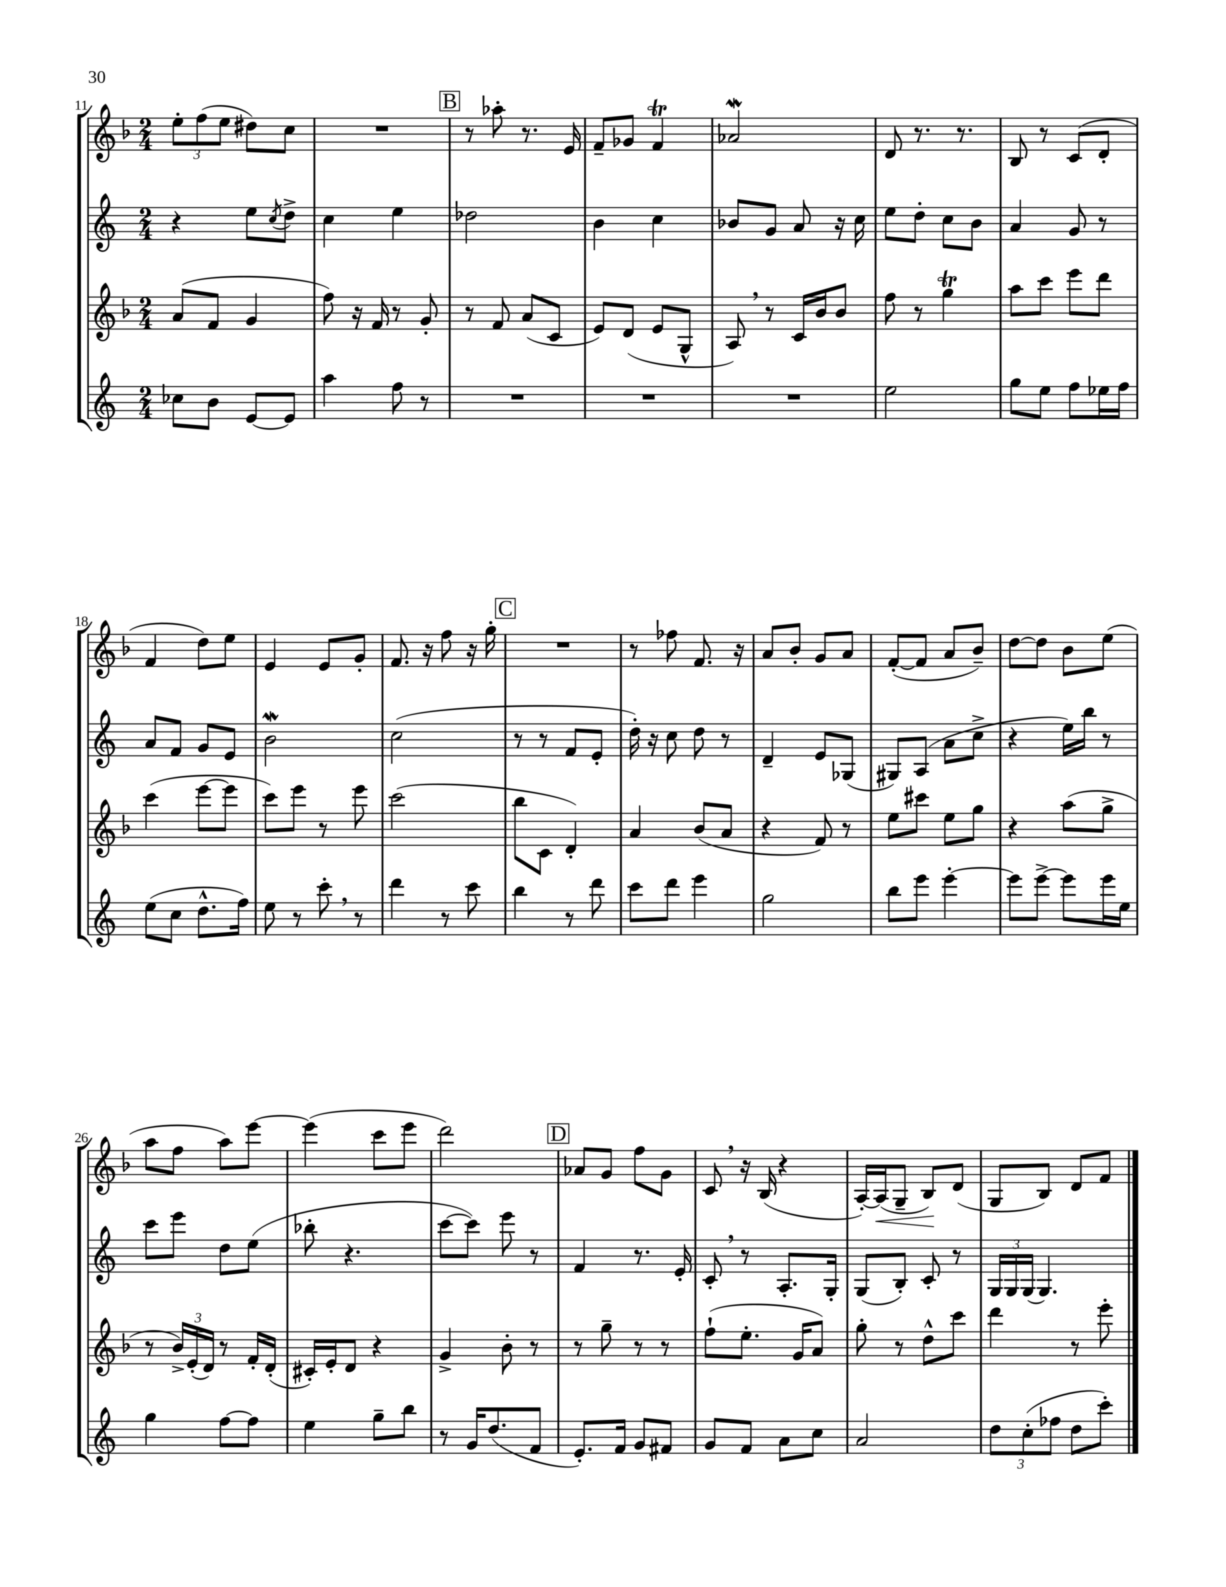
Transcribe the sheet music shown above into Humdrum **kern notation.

**kern	**kern	**kern	**kern
*staff4	*staff3	*staff2	*staff1
*clefG2	*clefG2	*clefG2	*clefG2
*k[]	*k[b-]	*k[]	*k[b-]
*M2/4	*M2/4	*M2/4	*M2/4
8cc-\L	(8a/L	4r	12ee'\L
.	.	.	(12ff\
8b\J	8f/J	.	.
.	.	.	12ee\J
[8e/L	4g/	8ee\L	8dd#\L)
.	.	8qcc/	.
8e/]J	.	8dd^\J	8cc\J
=	=	=	=
4aa\	8ff\)	4cc\	2r
.	16r	.	.
.	16f/	.	.
8ff\	8r	4ee\	.
8r	8g'/	.	.
=	=	=	=
2r	8r	2dd-\	8r
.	8f/	.	8aa-'\
.	(8a/L	.	8.r
.	8c/J	.	.
.	.	.	16e/
=	=	=	=
2r	8e/L)	4b\	8f~/L
.	(8d/J	.	8g-/J
.	8e/L	4cc\	4f/
.	8G^^/J	.	.
=	=	=	=
2r	8A/)	8b-/L	2a-/
.	8r	8g/J	.
.	16c/LL	8a/	.
.	16b-/J	.	.
.	8b-/J	16r	.
.	.	16cc\	.
=	=	=	=
2ee\	8ff\	8ee\L	8d/
.	8r	8dd'\J	8.r
.	4gg\	8cc\L	.
.	.	.	8.r
.	.	8b\J	.
=	=	=	=
8gg\L	8aa\L	4a/	8B-/
8ee\J	8ccc\J	.	8r
8ff\L	8eee\L	8g/	(8c/L
16ee-\L	8ddd\J	8r	8d'/J
16ff\JJ	.	.	.
=	=	=	=
(8ee\L	(4ccc\	8a/L	4f/
8cc\J	.	8f/J	.
8.dd^^\L	[8eee\L	8g/L	8dd\L)
.	8eee\]J	8e/J	8ee\J
16ff\Jk)	.	.	.
=	=	=	=
8ee\	8ccc\L)	2b\	4e/
8r	8eee\J	.	.
8ccc'\	8r	.	8e/L
8r	8eee\	.	8g'/J
=	=	=	=
4ddd\	(2ccc\	(2cc\	8.f/
.	.	.	16r
8r	.	.	8ff\
8ccc\	.	.	16r
.	.	.	16gg'\
=	=	=	=
4bb\	8bb-\L	8r	2r
.	8c\J	8r	.
8r	4d'/)	8f/L	.
8ddd\	.	8e'/J	.
=	=	=	=
8ccc\L	4a/	16dd'\)	8r
.	.	16r	.
8ddd\J	.	8cc\	8ff-\
4eee\	(8b-/L	8dd\	8.f/
.	8a/J	8r	.
.	.	.	16r
=	=	=	=
2gg\	4r	4d~/	8a/L
.	.	.	8b-'/J
.	8f/)	8e/L	8g/L
.	8r	(8G-/J	8a/J
=	=	=	=
8bb\L	8ee\L	8G#/L)	([8f'/L
8eee\J	8ccc#\J	(8A/J	8f/]J
[4eee'\	8ee\L	8a\L	8a/L
.	8gg\J	8cc^\J	8b-~/J)
=	=	=	=
8eee\]L	4r	4r	[8dd\L
[8eee^\J	.	.	8dd\]J
8eee\]L	(8aa\L	16ee\LL)	8b-\L
.	.	16bb\JJ	.
16eee\L	8gg^\J	8r	(8ee\J
16ee\JJ	.	.	.
=	=	=	=
4gg\	8r	8ccc\L	8aa\L
.	24b-^/LL)	8eee\J	8ff\J
.	(24e'/	.	.
.	24d/JJ)	.	.
[8ff\L	8r	8dd\L	8aa\L)
8ff\]J	16f'/LL	(8ee\J	[8eee\J
.	(16d'/JJ	.	.
=	=	=	=
4ee\	16c#'/LL)	8bb-'\	(4eee\]
.	16e'/J	.	.
.	8d/J	4.r	.
8gg~\L	4r	.	8ccc\L
8bb\J	.	.	8eee\J
=	=	=	=
8r	4g^/	[8ccc\L	2ddd\)
16g/LK	.	8ccc\]J)	.
(8.dd/	.	.	.
.	8b-'\	8eee\	.
8f/J	8r	8r	.
=	=	=	=
8.e'/L)	8r	4f/	8a-/L
.	8gg~\	.	8g/J
16f/Jk	.	.	.
8g/L	8r	8.r	8ff\L
8f#/J	8r	.	8g\J
.	.	16e'/	.
=	=	=	=
8g/L	(8ff`\L	8c'/	8c/
8f/J	8.ee'\J	8r	16r
.	.	.	(16B-/
8a\L	.	8.A'/L	4r
.	16g/LK	.	.
8cc\J	8a/J)	.	.
.	.	16G'/Jk	.
=	=	=	=
2a/	8gg'\	(8G/L	[16A'/LL)
.	.	.	(16A/]J
.	8r	8B'/J)	8G~/J
.	8dd^^\L	8c'/	8B-/L)
.	8ccc\J	8r	(8d/J
=	=	=	=
12dd\L	4ddd\	24G/LL	8G/L
.	.	24G/	.
(12cc'\	.	(24G/JJ	.
.	.	4.G/)	8B-/J)
12ff-\J	.	.	.
8dd\L	8r	.	8d/L
8ccc'\J)	8eee'\	.	8f/J
==	==	==	==
*-	*-	*-	*-
